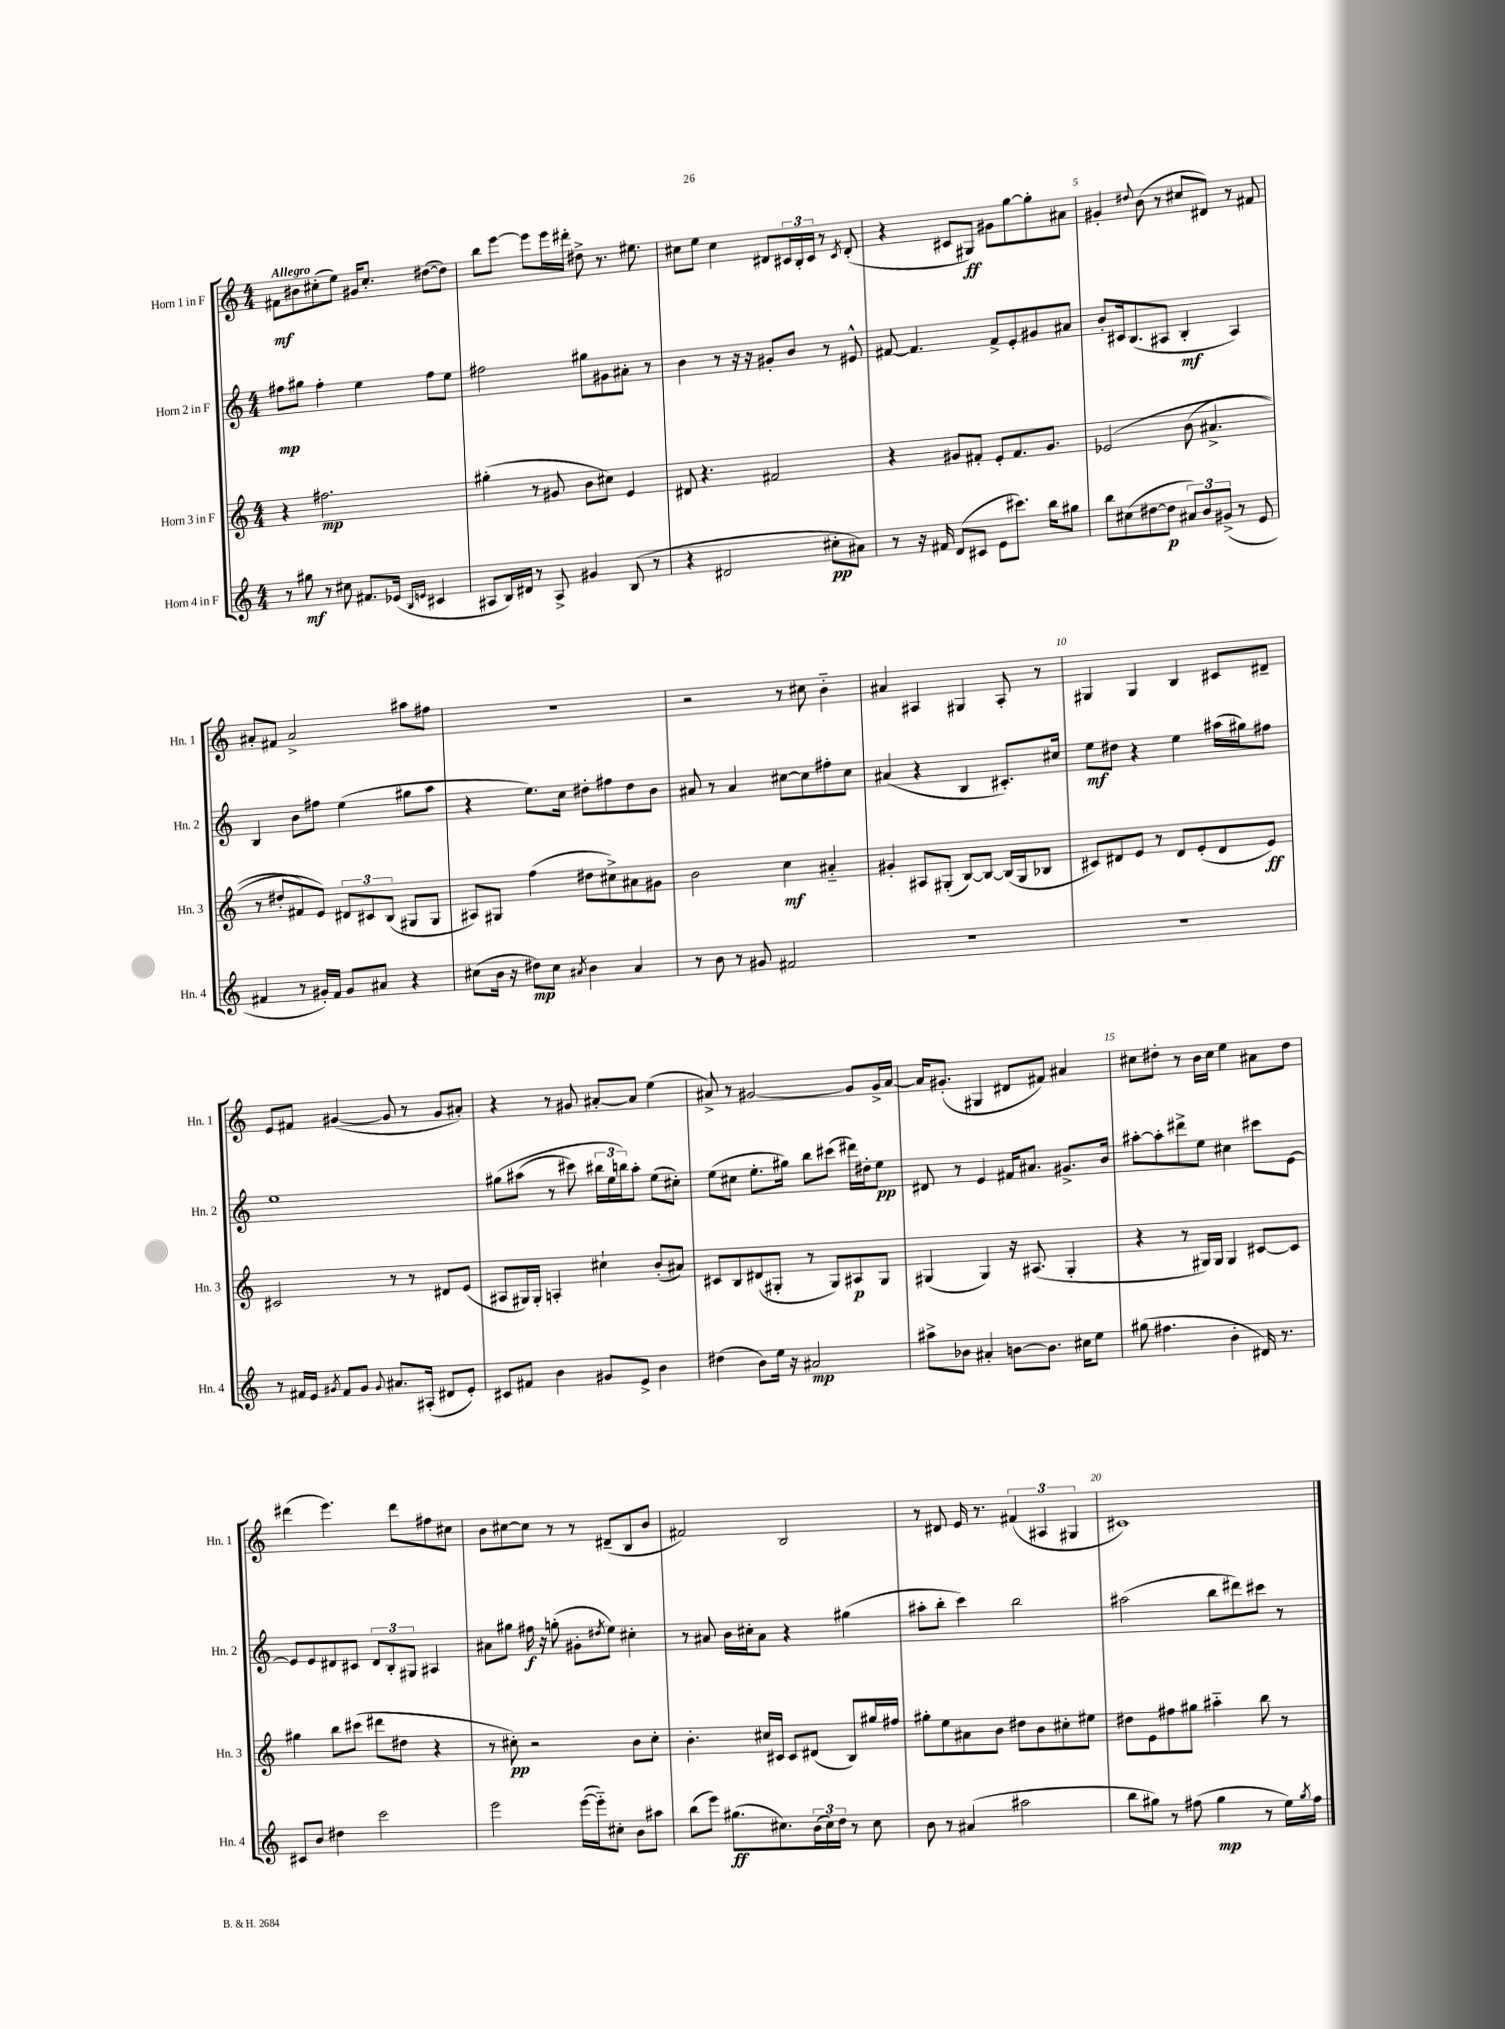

**kern	**kern	**kern	**kern
*staff4	*staff3	*staff2	*staff1
*clefG2	*clefG2	*clefG2	*clefG2
*k[]	*k[]	*k[]	*k[]
*M4/4	*M4/4	*M4/4	*M4/4
8r	4r	8ff#\L	8f#\L
8gg#\	.	8gg#\J	8b#\
8r	2.ff#\	4ff#'\	(8cc#'\
8cc#\	.	.	8ee\J)
8.f#/L	.	4ee\	16g#/LK
.	.	.	8.cc#'/J
(16e-/Jk	.	.	.
16qqB/LL	.	.	.
16qqe/JJ	.	.	.
4c#/	.	8ff#\L	([8dd#\L
.	.	8ee\J	8dd#\]J)
=	=	=	=
8A#/L	(4gg#'\	2ff#\	8bb\L
16B/L)	.	.	[8eee\J
16d#/JJ	.	.	.
8r	8r	.	8eee\]L
8A#^/	8g#/	.	16eee\L
.	.	.	16ddd#'\JJ
4g#/	8b\L	8gg#\L	8dd#^\
.	8cc#\J)	8g#\	8.r
(8B/	4e/	8a#'\J	.
.	.	.	8.ee#\
8r	.	8r	.
=	=	=	=
4r	8d#/	4b\	8cc#\L
.	4.r	.	8ee\J
2d#/	.	8r	4cc#\
.	.	16r	.
.	.	16r	.
.	2f#/	8g#'/L	8d#/L
.	.	8b/J	24c#/L
.	.	.	24B'/
.	.	.	24c#/JJ
8cc#'\L	.	8r	8r
.	.	.	8qc#/
8a#\J)	.	8e#^^/	(8d#'/
=	=	=	=
8r	4r	[8f#/	4r
16r	.	4.f#/]	.
16f#/	.	.	.
(8d/L	8g#/L	.	8c#/L
8c#/J	8f#'/J	.	8G#/J)
8e\L	8e'/L	8f#^/L	8g#\L
8.ccc#\J)	8.f#/	8e'/	[8gg\
.	.	8g#/	8gg'\]
16bb\LK	8.g#/J	.	.
8gg#\J	.	8a#/J	8a#\J
=	=	=	=
8bb\L	&(2e-/	8b'/L	4g#'/
(8cc#\	.	16c#/k	.
.	.	(8.B/	.
.	.	.	8qqdd#/
[8dd#\	.	.	(8b\
8dd#\]J	.	8A#/J	8r
12a#/L)	(8b\	4B'/	8cc#/L
12b/	.	.	.
.	4.a#^/	.	8d#/J)
(12g#^/J	.	.	.
8r	.	4A#/)	8r
8e/	.	.	8f#/
=	=	=	=
4f#/	8r	4B/	8a#'/L
.	8dd#'/L	.	8f#/J
8r	8f#/)	8b\L	2a#^/
16g#'/LL)	8e/J&)	8ff#\J	.
16f#/JJ	.	.	.
8g#/L	12d#/L	(4ee\	.
.	12c#/	.	.
8a#/J	.	.	.
.	(12B/J	.	.
4r	8G#/L	8gg#\L	8aa#\L
.	8G#/J	8aa\J	8ff#\J
=	=	=	=
(8cc#\L	8A#/L)	4r	1r
16b\Jk	8G#/J	.	.
16r	.	.	.
8dd#\L)	(4ff\	8.ee\L)	.
8cc#\J	.	.	.
.	.	16cc\Jk	.
8qa#/	.	.	.
4b\	8dd#\L	8dd#'\L	.
.	8cc#^\)	8ff#\	.
4a#/	8a#\	8dd#\	.
.	8g#\J	8b\J	.
=	=	=	=
8r	2b\	8a#/	2r
8b\	.	8r	.
8r	.	4a#/	.
8g#/	.	.	.
2f#/	4cc\	[8cc#\L	8r
.	.	8cc#\]	8cc#\
.	4a#'~/	8ff#'\	4b'~\
.	.	8cc#\J	.
=	=	=	=
1r	4g#'/	(4a#/	4a#/
.	8A#/L	4r	4A#/
.	(8G#'/J	.	.
.	[8B/L)	4B/	4G#/
.	8B/_J	.	.
.	(16B/]LL	8.c#'/L)	8A#'/
.	16G#/J	.	.
.	8B-/J	.	8r
.	.	16cc#/Jk	.
=	=	=	=
1r	8c#/L)	8ee\L	4G#/
.	8d#/	8dd#\J	.
.	8e/J	4r	4G#/
.	8r	.	.
.	8d#/L	4ee\	4B/
.	(8e'/	.	.
.	8d#/	(16aa#\LL	8c#/L
.	.	16gg#\J)	.
.	8e/J)	8ff#\J	8d#~/J
=	=	=	=
8r	2c#/	1ee	8e/L
16f#/LL	.	.	8f#/J
16e/JJ	.	.	.
8qg#/	.	.	.
8f#/L	.	.	([4g#/
8g#/J	.	.	.
8qqg#/	.	.	.
8.a#/L	8r	.	8g#/]
.	8r	.	8r
(16A#'/Jk	.	.	.
8d#/L	8d#/L	.	8g#/L
8e'/J)	(8e/J	.	8a#'/J)
=	=	=	=
8c#/L	8A#/L	&(8gg#\L	4r
8f#/J	16G#/L)	(8aa#\J	.
.	16G#'/JJ	.	.
4b\	4A'/	8r	8r
.	.	8ccc#\)	8g#/
8g#/L	4cc#`\	24bb#\LL	[8a#'/L
.	.	24ee\	.
.	.	24bb\J&)	.
8e^/J	.	8aa#'\J	8a#/]J
4b\	(8b'/L	(8ee\L	(4ee\
.	8a#/J)	8cc#'\J)	.
=	=	=	=
(4dd#\	8c#/L	(8ee\L	8a#^/)
.	8B/	8cc#\J	8r
8b\L)	(8d#/	8.ee'\L	[2g#/
16ee\Jk	8G#'/J	.	.
16r	.	16gg#\Jk)	.
2a#/	8r	8bb\L	.
.	8G#/L)	(8ccc#\J	.
.	8A#/	16ddd#\LL)	8g#/]L
.	.	16dd#'\J	.
.	8G#/J	8ee\J	16g#^/L
.	.	.	[16a#/JJ
=	=	=	=
8aa#^\L	(4G#/	8d#/	16a#/]LK
.	.	.	(8.g#'/J
8b-\J	.	8r	.
4a#'/	4G#/)	4e/	4G#/
[8b\L	16r	16f#/LK	8d#/L
.	(8.A#/	8.a#/J	.
8.b\]J	.	.	8f#/J)
.	4G#'/	8.g#^/L	4a#/
16cc#\LK	.	.	.
8ee\J	.	.	.
.	.	16b/Jk	.
=	=	=	=
(8gg#\	4r	[8aa#'\L	8cc#\L
4.ff#\	.	8aa#'\]	8dd#'\J
.	8r	8ddd#^\	8r
.	16G#/LL)	8ee\J	16b\LL
.	16G#/JJ	.	16cc#\JJ
4b'\	4G#/	4cc#\	4ee\
16d#/)	[8c#/L	8ccc#\L	8a#\L
8.r	.	.	.
.	8c#/]J	[8e\J	8dd#\J
=	=	=	=
8c#/L	4gg#\	8e/]L	(4ddd#\
8b/J	.	8e/	.
4dd#\	8bb\L	8d#/	4.eee\)
.	(8ccc#\J	8c#/J	.
2ccc\	8ddd#\L	12d#/L	.
.	.	12B'/	.
.	8dd#\J	.	8ddd#\L
.	.	12G#/J	.
.	4r	4A#/	8ff#\
.	.	.	8cc#\J
=	=	=	=
2eee\	8r	8a#\L	8b\L
.	8cc#'\)	8gg#\J	[8cc#\
.	2r	16ff#\	8cc#\]J
.	.	16r	.
.	.	(8gg'\	8r
([16eee\LL	.	8g#'\L	8r
16eee'~\]J)	.	.	.
.	.	8qdd#/	.
8cc#'\J	.	8ee\J)	(8d#~/L
8b\L	8b\L	4cc#'\	8B/
8aa#\J	8cc#'\J	.	8b/J
=	=	=	=
(8bb\L	4.b'\	8r	2f#/)
8eee\J)	.	8a#/	.
(8.gg#\L	.	16b\LL	.
.	.	16cc#'\J	.
.	16cc#/LL	8a#\J	.
8.cc#\)	16c#/JJ	.	.
.	8c#/L	4r	2B/
(24b\L	(8d#/J	.	.
24cc#\)	.	.	.
24dd\JJ	.	.	.
8r	8B/L)	(4gg#\	.
8cc#\	16gg#/L	.	.
.	16ff#/JJ	.	.
=	=	=	=
8b\	8gg#'\L	8aa#'\L	8r
8r	8ee\	8bb'\J	8d#/
(4a#/	8a#\	4ccc\)	16e/
.	.	.	8.r
.	8b\J	.	.
2aa#\	8dd#\L	2bb\	(6f#/
.	8b\	.	.
.	.	.	6A#/
.	8cc#'\	.	.
.	.	.	6G#/
.	8ee#\J	.	.
=	=	=	=
8bb\L	8dd#\L	(2aa#\	1c#)
8gg#\J)	8e\	.	.
8r	8ff#\	.	.
(8ff#\	8gg#\J	.	.
4gg#\	4aa#'~\	8bb\L	.
.	.	8ddd#\)	.
8r	8bb\	8ccc#\J	.
16ee\LL)	8r	8r	.
8qgg#/	.	.	.
16ff#\JJ	.	.	.
==	==	==	==
*-	*-	*-	*-
